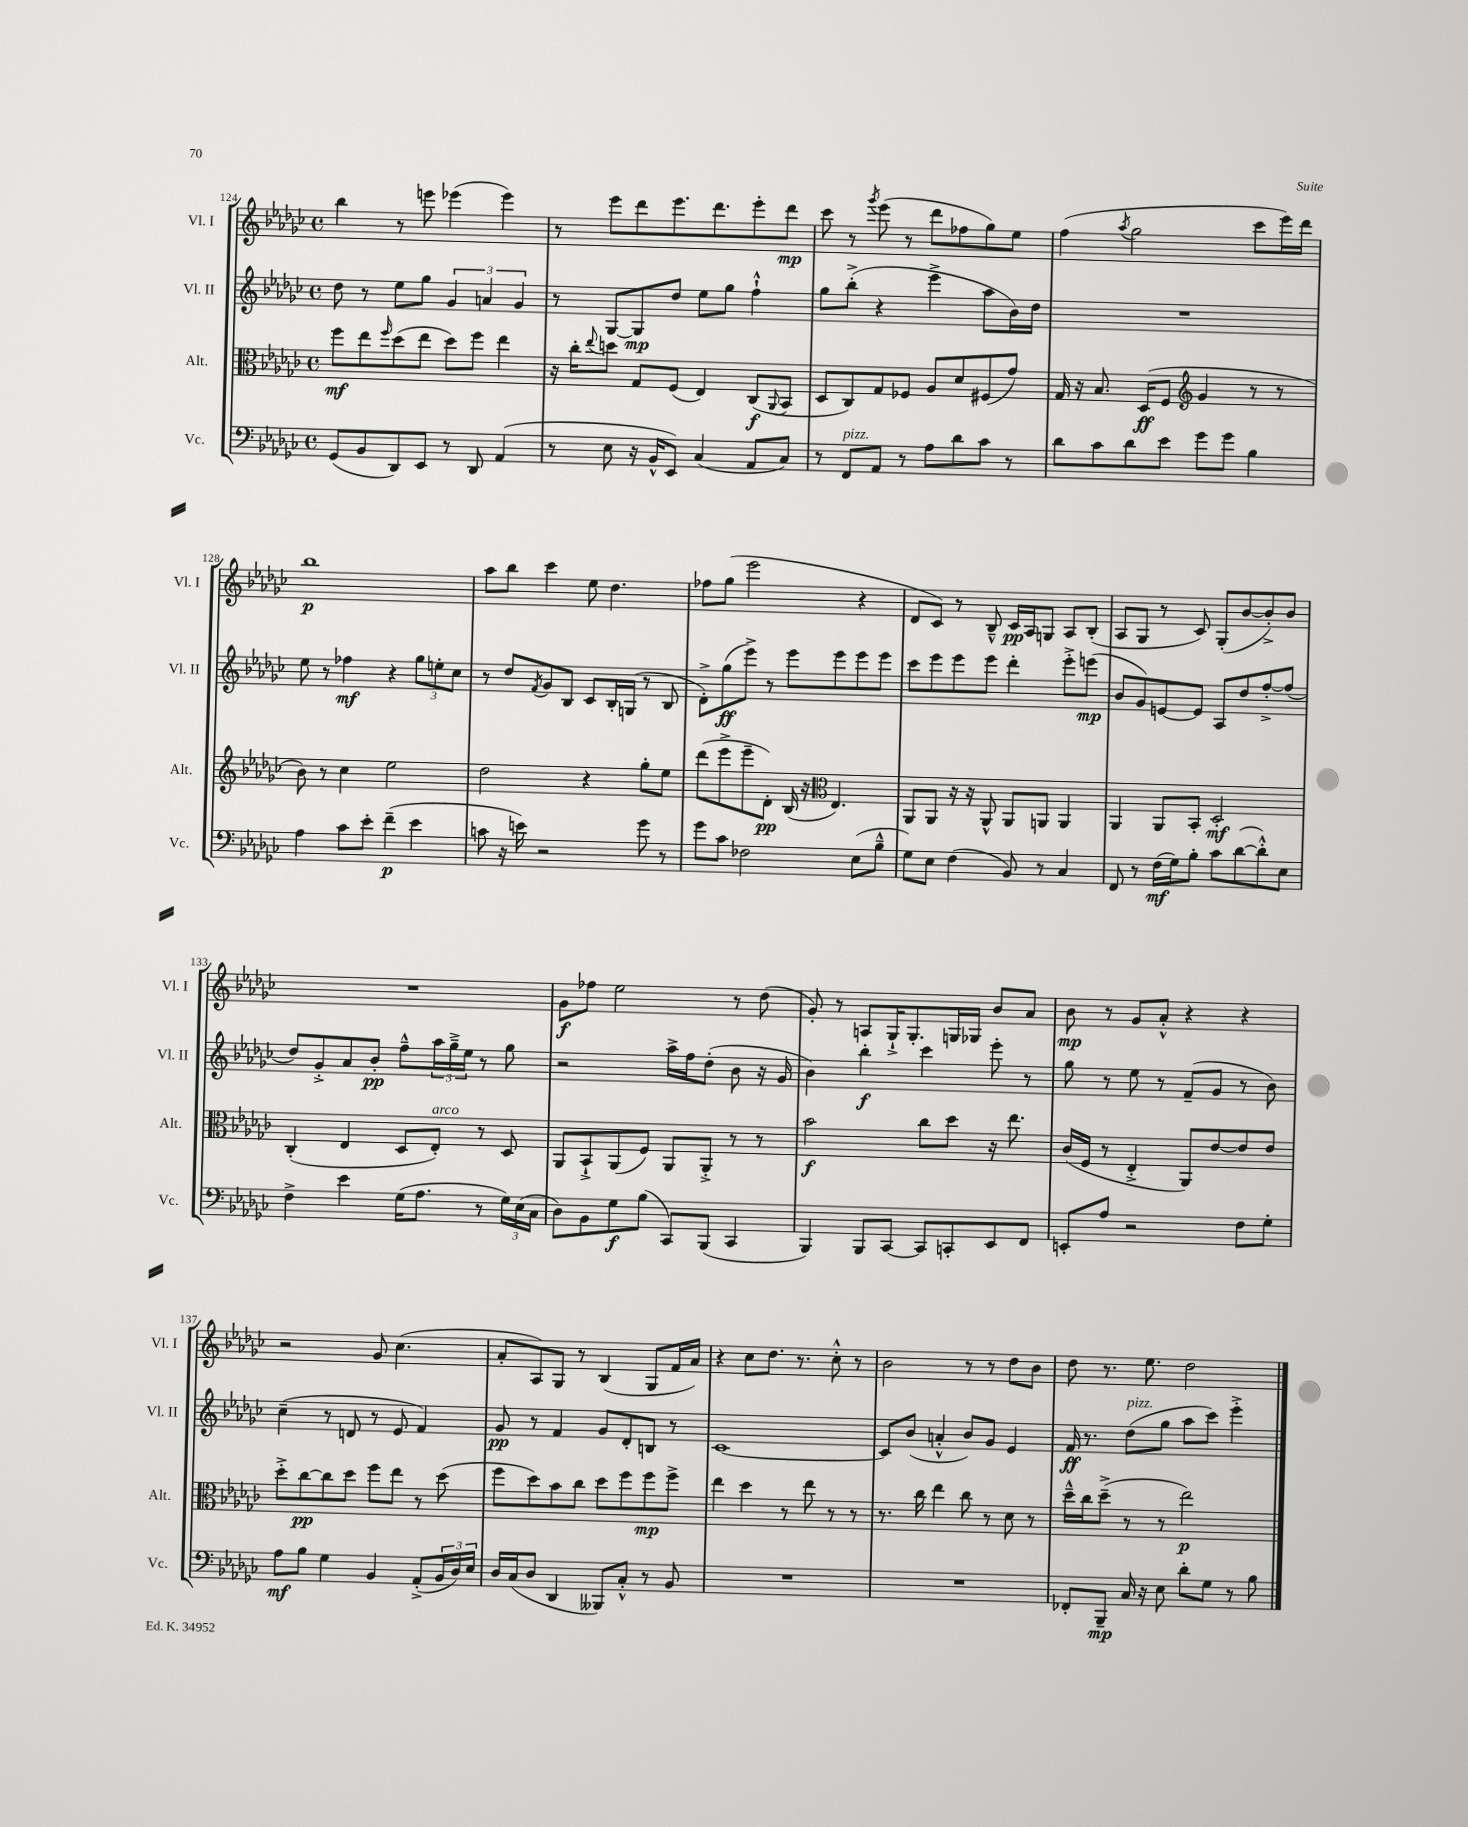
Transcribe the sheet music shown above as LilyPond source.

<<
\new StaffGroup <<
\new Staff = "s0" \with { instrumentName = "Vl. I" shortInstrumentName = "Vl. I" } {
    \clef treble \key ges \major \defaultTimeSignature \time 4/4
    bes''4 r8 e'''8 ees'''4( ees'''4) |
    r8 ees'''8 des'''8 ees'''8. des'''8. ees'''8-. des'''8\mp |
    ces'''8 r8 \acciaccatura { ges'''8 } ees'''8( r8 des'''8 fes''8 ges''8) ees''8 |
    f''4( \acciaccatura { aes''8 } ges''2 ces'''8 ees'''16) des'''16 |
    bes''1\p |
    aes''8 bes''8 ces'''4 ees''8 des''4. |
    fes''8 ges''8( ees'''2 r4 |
    des'8 ces'8) r8 bes8---^ ces'16\pp aes16 g8 aes8 bes8-.( |
    aes8 ges8 r8 ces'8) ges8-.( bes'8~ bes'8-.->) bes'8 |
    R1 |
    ges'8\f fes''8 ees''2 r8 des''8( |
    ges'8-.) r8 a8 ges16-!-> ges8.-. g16 ges16 bes'8 aes'8 |
    bes'8\mp r8 ges'8 aes'8-.-^ r4 r4 |
    r2 ges'8 ces''4.( |
    aes'8-. aes8) ges8 r8 bes4( ges8 f'16 aes'16) |
    r4 ces''8 des''8. r8. ces''8-.-^ r8 |
    bes'2 r8 r8 des''8 bes'8 |
    des''8 r8. ees''8. des''2 \bar "|." |
}
\new Staff = "s1" \with { instrumentName = "Vl. II" shortInstrumentName = "Vl. II" } {
    \clef treble \key ges \major \defaultTimeSignature \time 4/4
    des''8 r8 ees''8 ges''8 \tuplet 3/2 { ges'4 a'4 ges'4 } |
    r8 ges8~ ges8\mp des''8 ees''8 ges''8 f''4-!-^ |
    ges''8 bes''8-.->( r4 ees'''4-> aes''8 bes'16) des''16 |
    R1 |
    ees''8 r8 fes''4\mf r4 \tuplet 3/2 { ges''8 e''8-. ces''8 } |
    r8 des''8 \acciaccatura { f'8 } ges'8 bes8 ces'8 bes16-. g16( r8 bes8 |
    des'8-.->) ges''8\ff( ees'''8->) r8 ees'''8 ees'''8 ees'''8 ees'''8 |
    ces'''8 ees'''8 ees'''8 ees'''8 des'''4-. ees'''8-.-> e'''8\mp( |
    bes'8 ges'8) e'8~ e'8 aes8 des''8 f''8~-.-> f''8( |
    des''8) ges'8-.-> aes'8 bes'8-.\pp f''8---^ \tuplet 3/2 { aes''16 ges''16---> ees''16 } r8 ges''8 |
    r2 aes''16-> f''16 des''8-.( bes'8 r16 ges'16 |
    bes'4) bes''4-.\f ces'''4 ees'''8-. r8 |
    ges''8 r8 ees''8 r8 f'8--( ges'8 r8 bes'8) |
    ces''4--( r8 d'8 r8 ees'8 f'4) |
    ges'8\pp r8 f'4 ges'8 des'8-. b8 r8 |
    ces'1~ |
    ces'8 bes'8( a'4-.-^ bes'8) ges'8 ees'4 |
    f'16\ff r8. des''8^\markup { \italic "pizz." }( ges''8 aes''8 ces'''8) ees'''4-.-> \bar "|." |
}
\new Staff = "s2" \with { instrumentName = "Alt." shortInstrumentName = "Alt." } {
    \clef alto \key ges \major \defaultTimeSignature \time 4/4
    f''8\mf ees''8 \grace { f''16 } des''8( ees''8 des''8) f''8 ees''4 |
    r16 ces''16-. \appoggiatura { ees''8 } d''8 ges8 f8( ees4) ces8\f( \appoggiatura { aes,8 } bes,8 |
    des8 ces8) ges8 fes8 aes8 des'8 fis8( ges'8) |
    ges16 r16 bes8. des16\ff( f8 \clef treble ges'4 r8 r8 |
    bes'8) r8 ces''4 ees''2 |
    des''2 r4 ges''8-. ees''8 |
    des'''8( ees'''8-> ees'''8-- des'8-.\pp) bes16( r16 \clef alto ees4.) |
    aes,8 aes,8 r16 r16 aes,8-^ aes,8 a,8 a,4 |
    aes,4 aes,8 bes,8-. des2-.\mf |
    ces4-.( ees4 des8 ees8-.^\markup { \italic "arco" }) r8 des8 |
    aes,8 bes,8-!-> aes,8( f8) aes,8 aes,8-.-> r8 r8 |
    bes'2\f ces''8 des''8 r16 ees''8. |
    ces'16( f16 r8 ees4-.-> aes,8) ees'8~ ees'8 ees'8 |
    des''8-.-> ces''8~\pp ces''8 des''8 f''8 ees''8 r8 des''8( |
    f''8 des''8) bes'8 ces''8 des''8 f''8 f''8\mp f''8-> |
    ees''4 des''4 r8 ees''8 r8 r8 |
    r8. ces''16 ees''4 ces''8 r8 des'8 r8 |
    des''16---^ ces''16 des''8--->( r8 r8 ees''2\p) \bar "|." |
}
\new Staff = "s3" \with { instrumentName = "Vc." shortInstrumentName = "Vc." } {
    \clef bass \key ges \major \defaultTimeSignature \time 4/4
    ges,8( bes,8 des,8) ees,8 r8 des,8 aes,4( |
    r8 ees8 r16 bes,16-^ ees,8) ces4( aes,8 ces8) |
    r8 f,8^\markup { \italic "pizz." } aes,8 r8 aes8 des'8 ces'8 r8 |
    des'8 ces'8 des'8 ees'8 ges'8 ges'8 bes4 |
    aes4 ces'8 ees'8-. f'4--\p( ees'4 |
    c'8 r16 e'16) r2 ges'8 r8 |
    ges'8 ces'8 fes2 ees8( bes8---^ |
    ges8) ees8 f4( bes,8) r8 ces4 |
    f,8 r8 f16\mf( ges16) bes8-. ces'8 des'8~( des'8-.-^) ees8 |
    f4-> ees'4 ges16( aes8. r8 \tuplet 3/2 { ges16) ees16( ces16 } |
    des8) bes,8 ges8\f bes8( ces,8) bes,,8( ces,4 |
    bes,,4) bes,,8 ces,8~ ces,8 c,8-. ees,8 f,8 |
    e,8-. aes8 r2 f8 ges8-. |
    aes8\mf bes8 ges4 bes,4 aes,8-.->( \tuplet 3/2 { bes,16 des16) ees16 } |
    des16 ces16( des8 des,4 beses,,8) ces8-.-^ r8 bes,8 |
    R1 |
    R1 |
    fes,8-. bes,,8--\mp ces16 r16 ees8 des'8-. ges8 r8 bes8 \bar "|." |
}
>>
>>
\layout { \context { \Score currentBarNumber = #124 } }
